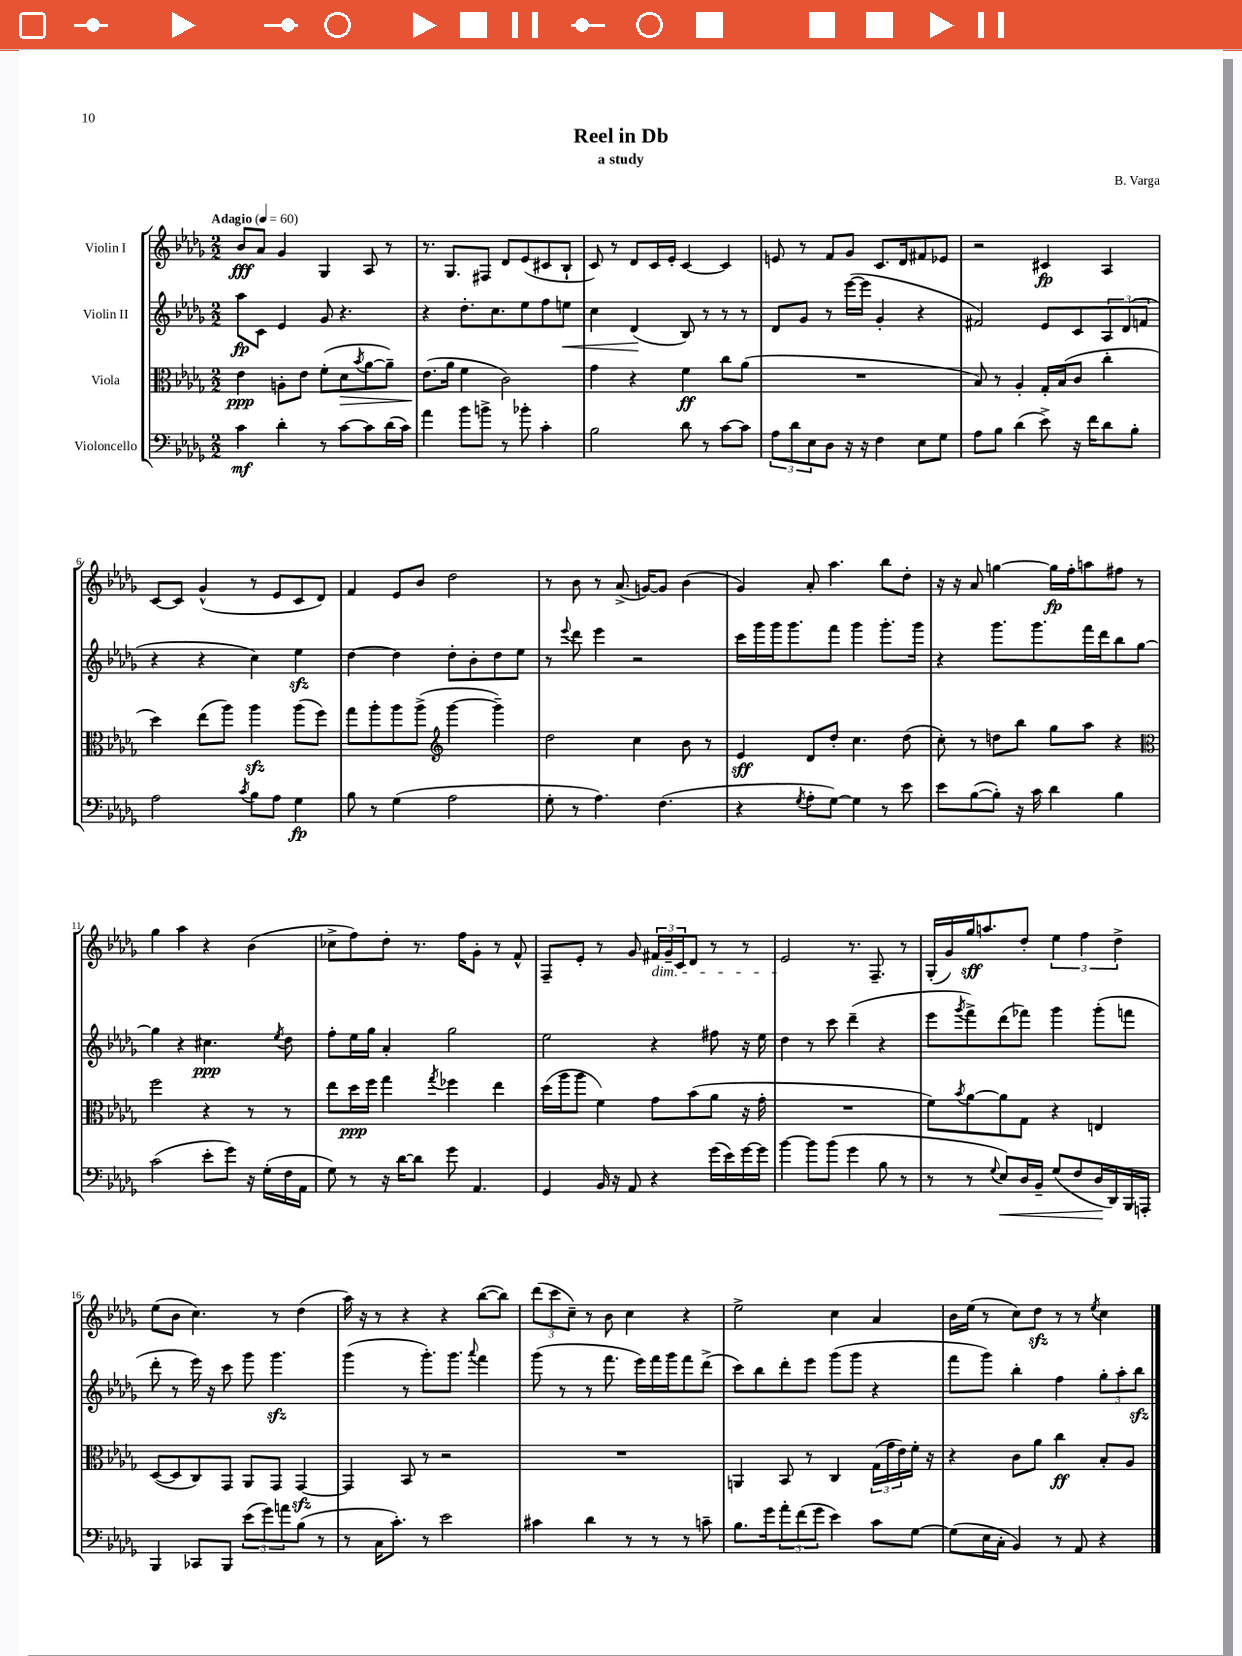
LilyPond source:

\header { title = "Reel in Db" composer = "B. Varga" subtitle = "a study" }
<<
\new StaffGroup <<
\new Staff = "s0" \with { instrumentName = "Violin I" } {
    \clef treble \key des \major \numericTimeSignature \time 2/2 \tempo "Adagio" 4 = 60
    bes'8\fff aes'8 ges'4 ges4 aes8 r8 |
    r8. ges8. fis8 des'8 ees'8( cis'8 bes8-! |
    c'8) r8 des'8 c'16 ees'16-. c'4~ c'4 |
    e'8 r8 f'8 ges'8 c'8. des'16 fis'8 ees'8 |
    r2 cis'4\fp aes4 |
    c'8~ c'8 ges'4-^( r8 ees'8 c'8 des'8) |
    f'4 ees'8 bes'8 des''2 |
    r8 bes'8 r8 aes'8.->( g'16~) g'8 bes'4( |
    ges'4) aes'8-. aes''4. bes''8 des''8-. |
    r16 r16 aes'8 g''4~ g''16\fp f''16-. a''8 fis''8 r8 |
    ges''4 aes''4 r4 bes'4( |
    ces''8-> f''8) des''8-. r8. f''16 ges'8-. r8 f'8-^ |
    f8-- ees'8-. r8 ges'8 \tuplet 3/2 { fis'16\dim ges'16-- c'16 } des'8 r8 r8 |
    ees'2\! r8. f8.-- r8 |
    ges16-.( ges'16) ges''16\sff a''8. des''8-. \tuplet 3/2 { ees''4 f''4 des''4-> } |
    ees''8( bes'8 c''4.) r8 des''4( |
    aes''16) r16 r8 r4 r4 bes''8~( bes''8) |
    \tuplet 3/2 { des'''8( c'''8 c''8--) } r8 bes'8 c''4 r4 |
    ees''2-> c''4 aes'4 |
    bes'16 ees''16( r8 c''8) des''8\sfz r8 r8 \acciaccatura { ees''8 } c''4 \bar "|." |
}
\new Staff = "s1" \with { instrumentName = "Violin II" } {
    \clef treble \key des \major \numericTimeSignature \time 2/2
    aes''8\fp c'8 ees'4 ges'8 r4. |
    r4 des''8.-. c''8. ees''8 f''8 e''8\< |
    c''4 des'4\!( bes8) r8 r8 r8 |
    des'8 ges'8 r8 ees'''16~( ees'''16 ges'4-. r4 |
    fis'2) ees'8 c'8 \tuplet 3/2 { aes8 des'8( f'8 } |
    r4 r4 c''4) ees''4\sfz |
    des''4~ des''4 des''8-. bes'8-. des''8 ees''8 |
    r8 \appoggiatura { ees'''8 } des'''8 ees'''4 r2 |
    c'''16 ges'''16 ges'''16 ges'''8. f'''8 ges'''4 ges'''8.-. ges'''16 |
    r4 ges'''8. ges'''8. f'''16 des'''16 bes''8 ges''8~ |
    ges''4 r4 cis''4.\ppp \acciaccatura { ees''8 } des''8 |
    f''8-. ees''16 ges''16 aes'4-. ges''2 |
    ees''2 r4 fis''8 r16 ees''16 |
    des''4 r8 c'''8 des'''4--( r4 |
    ees'''8 \acciaccatura { ges'''8 } f'''8->) des'''8( fes'''8) ges'''4 ges'''8-.( f'''8 |
    des'''8-. r8 ees'''16) r16 c'''8 ges'''8 ges'''4.\sfz |
    ges'''4( r8 ges'''8.-.) ges'''8. \appoggiatura { aes'''8 } f'''4 |
    ges'''8( r8 r8 f'''8. ees'''16) f'''16 ges'''16 f'''8 des'''8->( |
    c'''8) bes''8 des'''8-. ees'''8 ges'''8( ges'''8 r4 |
    f'''8 ges'''8) bes''4-. f''4 \tuplet 3/2 { ges''8-. aes''8-. bes''8\sfz } \bar "|." |
}
\new Staff = "s2" \with { instrumentName = "Viola" } {
    \clef alto \key des \major \numericTimeSignature \time 2/2
    ees'4\ppp a8-. ees'8 f'8-.( des'8\> \acciaccatura { bes'8 } aes'8~ aes'8--) |
    ees'8.\!( aes'16 f'4 c'2) |
    ges'4 r4 f'4\ff c''8 aes'8( |
    R1 |
    bes8) r8 aes4-. ges16-. bes16( c'8 c''4-. |
    des''4) ees''8( aes''8) aes''4\sfz aes''8( f''8) |
    ges''8 aes''8-. aes''8 aes''8->( \clef treble ges'''4~ ges'''4--) |
    des''2 c''4 bes'8 r8 |
    ees'4\sff des'8 des''8-. c''4. des''8( |
    c''8-.) r8 d''8 bes''8 ges''8 aes''8 r4 |
    \clef alto f''2 r4 r8 r8 |
    ees''8 des''16\ppp f''16 ges''4 \acciaccatura { ges''8 } fes''4 ees''4 |
    des''16( aes''16 aes''8 f'4) ges'8 bes'8( aes'8 r16 ges'16-. |
    R1 |
    f'8) \acciaccatura { bes'8 } aes'8~ aes'8 ges8 r4 e4 |
    des8~( des8 c8) ges,8 aes,8 ges,8 ges,4~\sfz |
    ges,4 bes,8 r8 r2 |
    R1 |
    a,4 bes,8 r8 c4 \tuplet 3/2 { ges16( ges'16 ees'16) } f'16-. r16 |
    r4 c'8 aes'8 c''4\ff bes8-. aes8 \bar "|." |
}
\new Staff = "s3" \with { instrumentName = "Violoncello" } {
    \clef bass \key des \major \numericTimeSignature \time 2/2
    c'4\mf des'4-. r8 c'8~ c'8 des'16( c'16) |
    aes'4 bes'8 b'8-> r8 bes'8-. c'4-. |
    bes2 des'8 r8 c'8~ c'8 |
    \tuplet 3/2 { aes8 des'8 ees8 } des8 r16 r16 f4 ees8 ges8 |
    aes8 bes8 des'4( ees'8->) r16 f'16 des'8 bes8-. |
    aes2 \acciaccatura { c'8 } bes8 aes8 ges4\fp |
    bes8 r8 ges4( aes2 |
    ges8-. r8 aes4.) f4.( |
    r4 \acciaccatura { ges8 } aes8-. ges8~) ges4 r8 ees'8 |
    ees'8 bes8~( bes8-.) r16 c'16 des'4 bes4 |
    c'2( ees'8-. ges'8) r16 ges16-.( f16 aes,16 |
    ges8) r8 r16 des'16~ des'8 ges'8 aes,4. |
    ges,4 bes,16 r16 aes,8 r4 ges'16( ees'16) ges'16~ ges'16 |
    bes'4~ bes'8 bes'8( ges'4 bes8 r8 |
    r8 r8 \appoggiatura { ges8 } ees8\<) des16 bes,16-- ges8( f8 des16\! des,16) bes,,16 a,,16-. |
    bes,,4 ces,8 bes,,8 \tuplet 3/2 { ees'8( ges'8) a'8 } bes8( r8 |
    r8 c16 c'8.-.) r8 ees'2 |
    cis'4 des'4 r8 r8 r8 c'8-- |
    bes8. ges'16 \tuplet 3/2 { aes'8-. f'8( ges'8 } ees'4) c'8 ges8~ |
    ges8( ees16 c16-. bes,4) r8 aes,8 r4 \bar "|." |
}
>>
>>
